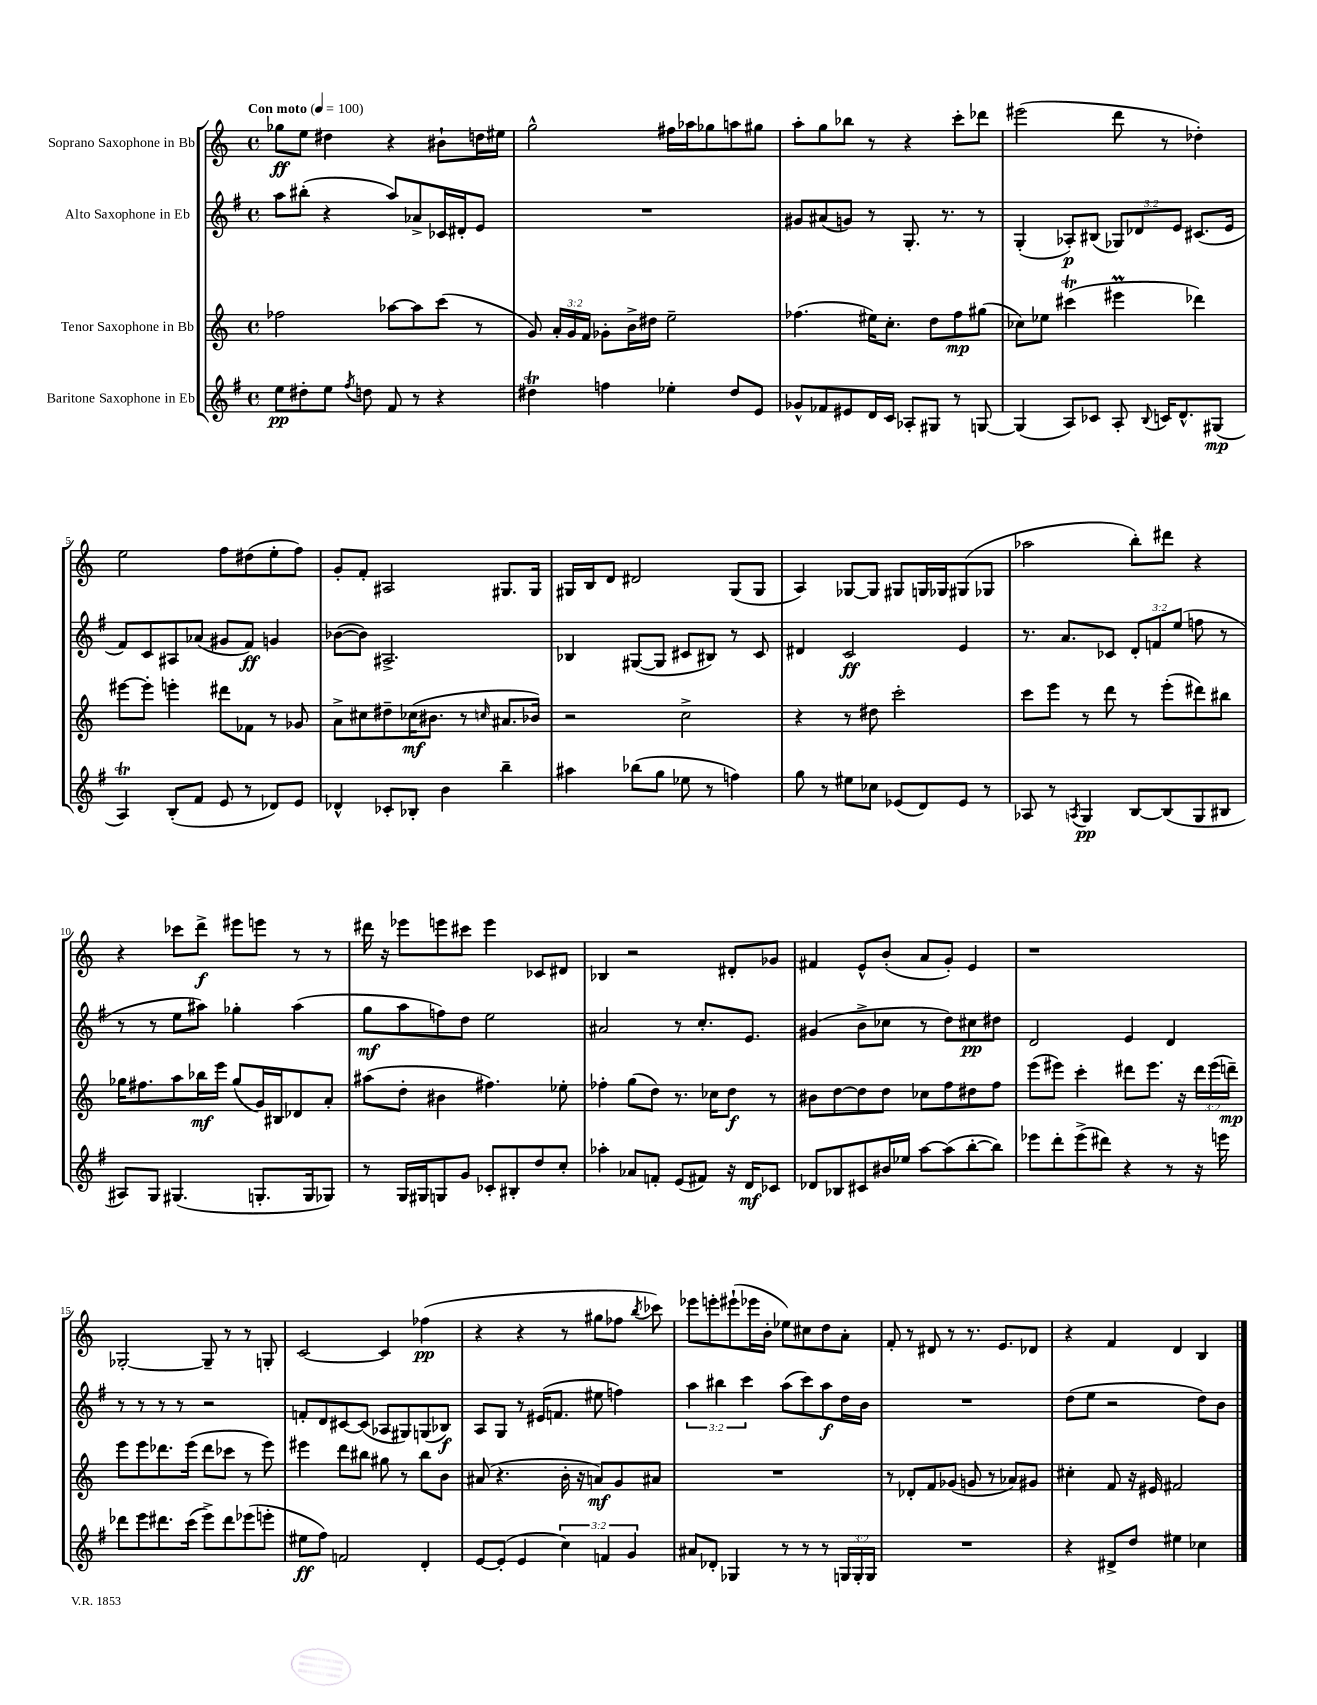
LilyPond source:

<<
\new StaffGroup <<
\new Staff = "s0" \with { instrumentName = "Soprano Saxophone in Bb" } {
    \clef treble \key c \major \defaultTimeSignature \time 4/4 \tempo "Con moto" 4 = 100
    \autoBeamOff ges''8[\ff e''8] dis''4 r4 bis'8[-! d''16 eis''16] |
    g''2-^ fis''16[ aes''16 ges''8 a''8 gis''8] |
    a''8[-. g''8 bes''8] r8 r4 c'''8[-. des'''8] |
    eis'''2( d'''8 r8 des''4-.) |
    e''2 f''8[ dis''8( e''8-. f''8]) |
    g'8[-. f'8]-. ais2 gis8.[ gis16] |
    gis16[ b16 d'8] dis'2 gis8[( gis8] |
    a4) ges8[~ ges8] gis8[ g16 ges16 gis8( ges8] |
    aes''2 b''8[-.) dis'''8] r4 |
    r4 ces'''8[ d'''8]->\f eis'''8[ e'''8] r8 r8 |
    dis'''16 r16 ees'''8[ e'''8 cis'''8] e'''4 ces'8[ dis'8] |
    bes4 r2 dis'8[-. ges'8] |
    fis'4 e'8[-^ b'8]-.( a'8[ g'8]-.) e'4 |
    r1 |
    ges2~-. ges8-- r8 r8 g8-. |
    c'2~ c'4 fes''4\pp( |
    r4 r4 r8 gis''8[ fes''8] \acciaccatura { b''8 } ces'''8) |
    ees'''8[ e'''8-. eis'''8-!( ees'''16 b'16]-. ees''8[) cis''8 d''8 a'8]-. |
    f'8-. r8 dis'8 r8 r8. e'8.[ des'8] |
    r4 f'4 d'4 b4 \bar "|." |
}
\new Staff = "s1" \with { instrumentName = "Alto Saxophone in Eb" } {
    \clef treble \key g \major \defaultTimeSignature \time 4/4 \override Staff.TupletNumber.text = #tuplet-number::calc-fraction-text
    \autoBeamOff a''8[ bis''8]-.( r4 a''8[) aes'8-> ces'16 dis'16-. e'8] |
    R1 |
    gis'8[ ais'8( g'8]) r8 g8.-. r8. r8 |
    g4-.( aes8[-.\p) bis8]( \tuplet 3/2 { ges8[) des'8 e'8] } cis'8.[( e'16] |
    fis'8[) c'8 ais8 aes'8]( gis'8[ fis'8]\ff) g'4 |
    bes'8[~( bes'8]) ais2.-> |
    bes4 gis8[~( gis8] cis'8[ bis8]) r8 cis'8 |
    dis'4 c'2\ff e'4 |
    r8. a'8.[ ces'8] \tuplet 3/2 { d'8[-. f'8 e''8]( } f''8 r8 |
    r8 r8 e''8[ ais''8]) ges''4-. ais''4( |
    g''8[\mf a''8 f''8) d''8] e''2 |
    ais'2 r8 c''8.[-. e'8.] |
    gis'4( b'8[-> ces''8] r8 d''8[) cis''8\pp dis''8] |
    d'2 e'4 d'4 |
    r8 r8 r8 r8 r2 |
    f'8[-. d'8 cis'8~ cis'8]( aes8[ gis8) g8( bes8]\f) |
    a8[ g8] r8 eis'16[( f'8.] eis''8 f''4) |
    \tuplet 3/2 { a''4 bis''4 c'''4 } a''8[( c'''8) a''8\f d''16 b'16] |
    R1 |
    d''8[( e''8] r2 d''8[) b'8] \bar "|." |
}
\new Staff = "s2" \with { instrumentName = "Tenor Saxophone in Bb" } {
    \clef treble \key c \major \defaultTimeSignature \time 4/4 \override Staff.TupletNumber.text = #tuplet-number::calc-fraction-text
    \autoBeamOff fes''2 aes''8[~ aes''8 c'''8]( r8 |
    g'8) \tuplet 3/2 { a'16[-. g'16 f'16] } ges'8[-. b'16-> dis''16] e''2-- |
    fes''4.( eis''16[) c''8.]-. d''8[ fes''8\mp gis''8]( |
    ces''8[) ees''8] cis'''4\trill( eis'''4\prall des'''4) |
    eis'''8[~ eis'''8]-. e'''4-. dis'''8[ fes'8] r8 ges'8 |
    a'8[-> cis''8 dis''8-- ces''16\mf( bis'8.] r8 \grace { c''16 } ais'8.[ bes'16]) |
    r2 c''2-> |
    r4 r8 dis''8 c'''2-. |
    c'''8[ e'''8] r8 d'''8 r8 e'''8[-.( dis'''8) bis''8] |
    ges''16[ fis''8. a''8 bes''16\mf e'''16] ges''8[( g'16) bis16 des'8 a'8]-. |
    ais''8[( d''8]-. bis'4 fis''4.) ees''8-. |
    fes''4-. g''8[( d''8]) r8. ces''16[ d''8]\f r8 |
    bis'8[ d''8~ d''8 d''8] ces''8[ f''8 dis''8 f''8] |
    e'''8[( eis'''8]) c'''4-. dis'''8[ eis'''8.] r16 \tuplet 3/2 { dis'''16[ eis'''16( d'''16]--\mp) } |
    e'''8[ e'''8 des'''8. e'''16]( des'''8[ ces'''8] r8 e'''8) |
    eis'''4 d'''8[ bis''8] gis''8 r8 bis''8[ b'8] |
    ais'8( r4. b'16-. r16 a'8[\mf) g'8 ais'8] |
    R1 |
    r8 des'8[-. f'8 ges'8]( g'8 r8 aes'8[) gis'8] |
    cis''4-. f'8 r16 eis'16 fis'2 \bar "|." |
}
\new Staff = "s3" \with { instrumentName = "Baritone Saxophone in Eb" } {
    \clef treble \key g \major \defaultTimeSignature \time 4/4 \override Staff.TupletNumber.text = #tuplet-number::calc-fraction-text
    \autoBeamOff e''8[\pp dis''8-. e''8] \acciaccatura { fis''8 } d''8 fis'8 r8 r4 |
    dis''4\trill f''4 ees''4-. dis''8[ e'8] |
    ges'8[-^ fes'8 eis'8 d'16 c'16] aes8[-. gis8] r8 g8~ |
    g4( a8[) ces'8] a8-. \appoggiatura { b8 } c'16[ d'8.-^ gis8]\mp( |
    a4\trill) b8[-.( fis'8] e'8 r8 des'8[) e'8] |
    des'4-^ ces'8[-. bes8]-. b'4 b''4-- |
    ais''4 bes''8[( g''8] ees''8 r8 f''4) |
    g''8 r8 eis''8[ ces''8] ees'8[( d'8) ees'8] r8 |
    aes8 r8 \acciaccatura { a8 } g4\pp b8[~ b8( g8 bis8] |
    ais8[) g8] gis4.( g8.[-. g16 ges8]) |
    r8 g16[ gis16 g8 g'8] ces'8[-. bis8-. d''8 c''8]-. |
    aes''4-. aes'8[ f'8]-. e'8[( fis'8]) r16 d'16[\mf ces'8] |
    des'8[ bes8 cis'8 bis'16 ees''16] a''8[~ a''8( b''8~-. b''8]) |
    ees'''8[ d'''8-. ees'''8->( dis'''8]) r4 r8 r16 e'''16 |
    des'''8[ e'''8 dis'''8. c'''16]( e'''8[->) dis'''8 ees'''8( e'''8]-. |
    eis''8[\ff fis''8]) f'2 d'4-. |
    e'8[~ e'8]-.( e'4 \tuplet 3/2 { c''4) f'4 g'4 } |
    ais'8[ des'8]-. ges4 r8 r8 r8 \tuplet 3/2 { g16[ g16-. g16] } |
    R1 |
    r4 dis'8[-> d''8] eis''4 ces''4 \bar "|." |
}
>>
>>
